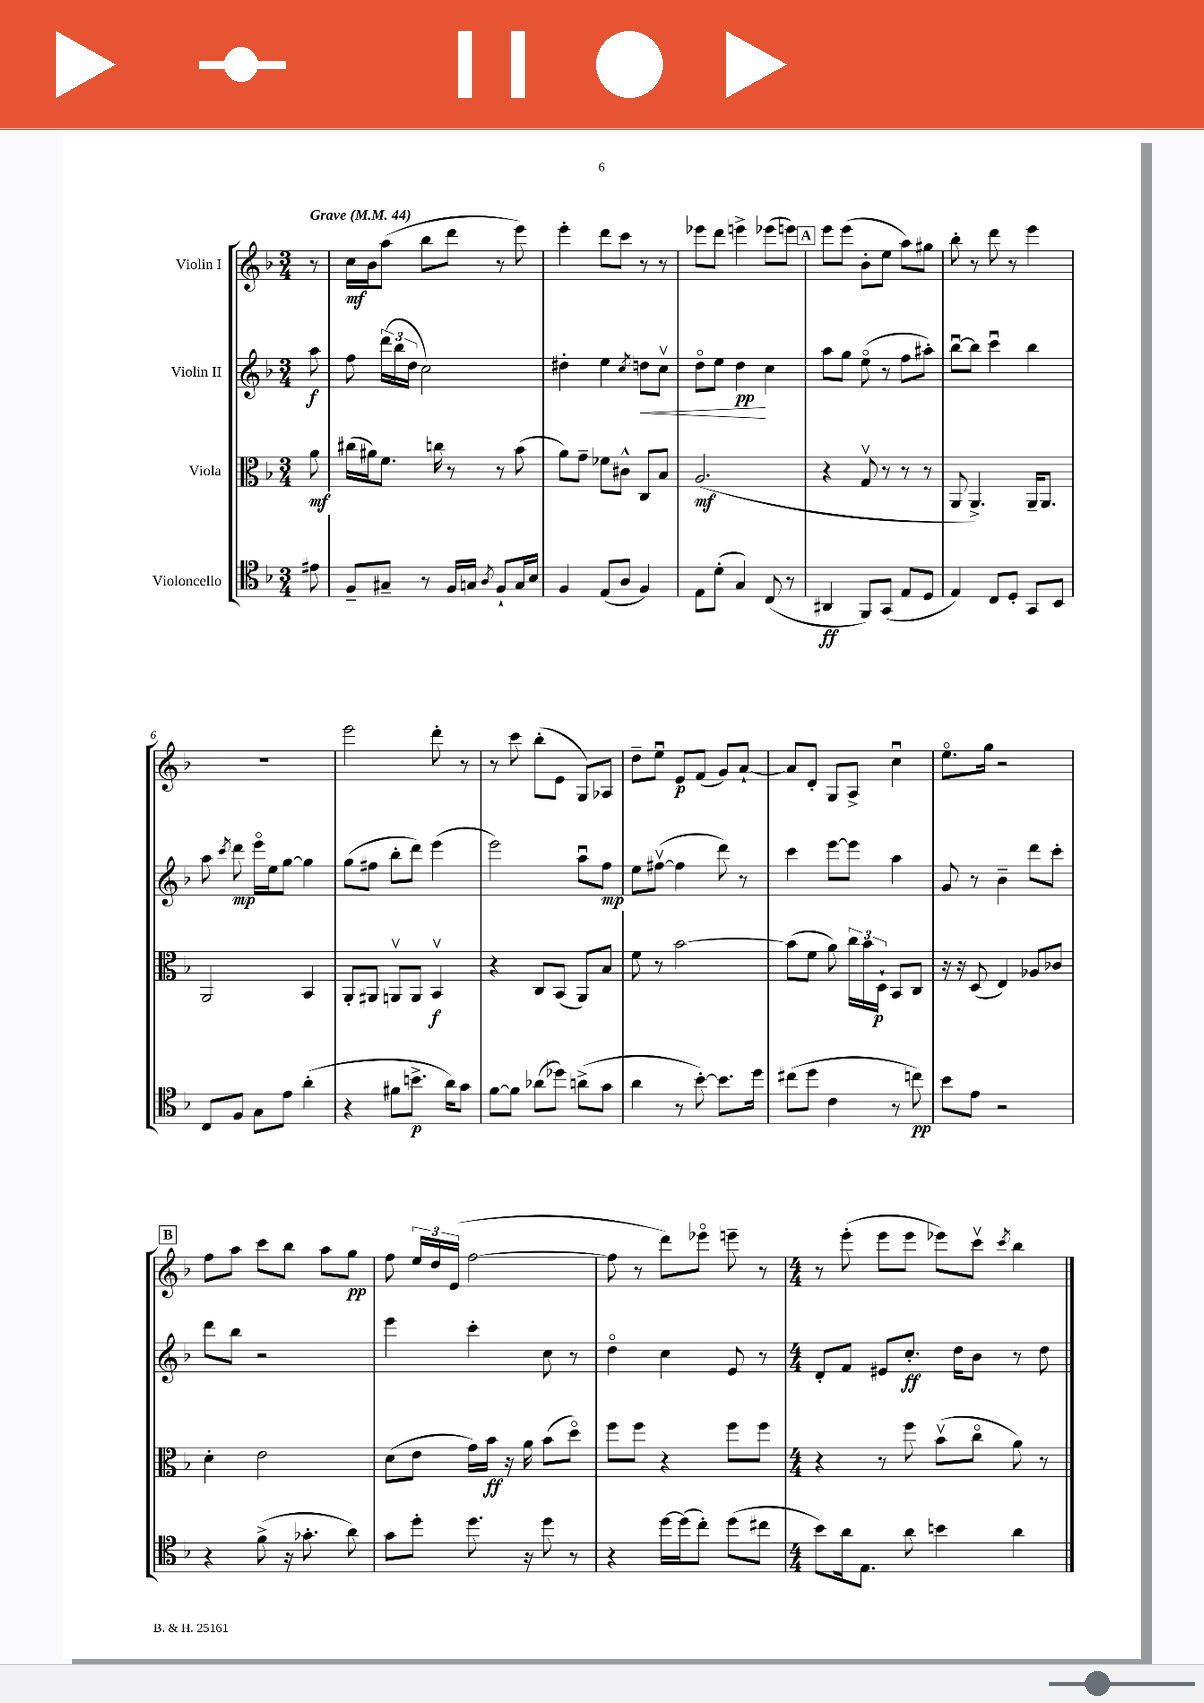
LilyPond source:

<<
\new StaffGroup <<
\new Staff = "s0" \with { instrumentName = "Violin I" } {
    \clef treble \key f \major \numericTimeSignature \time 3/4 \partial 8 \tempo "Grave" 4 = 44
    \autoBeamOff r8 |
    c''16[\mf bes'16 a''8]( bes''8[ d'''8] r8 e'''8) |
    e'''4-. d'''8[ c'''8] r8 r8 |
    ees'''8[ d'''8] e'''4-> ees'''8[( e'''8]) |
    \mark \markup { \box "A" } e'''8[ e'''8]( bes'8[-. e''8] a''8[) gis''8] |
    bes''8-. r8 d'''8 r8 e'''4 |
    R2. |
    e'''2 d'''8-. r8 |
    r8 c'''8 bes''8[-.( e'8] g8[) aes8] |
    d''8[-- e''8]\downbow e'8[\p f'8]( g'8[) a'8]~-! |
    a'8[ d'8]-. g8[ a8]-> c''4\downbow |
    e''8.[\flageolet g''16] r2 |
    \mark \markup { \box "B" } f''8[ a''8] c'''8[ bes''8] a''8[ g''8]\pp |
    f''8 \tuplet 3/2 { e''16[ d''16 e'16]( } f''2~ |
    f''8 r8 d'''8[) ees'''8]\flageolet e'''8-- r8 |
    \numericTimeSignature \time 4/4 r8 e'''8-.( e'''8[ e'''8] ees'''8[) c'''8]\upbow \acciaccatura { c'''8 } bes''4 \bar "|." |
}
\new Staff = "s1" \with { instrumentName = "Violin II" } {
    \clef treble \key f \major \numericTimeSignature \time 3/4 \partial 8
    \autoBeamOff a''8\f |
    f''8 \tuplet 3/2 { d'''16[( bes''16 d''16] } c''2) |
    dis''4-. e''4 \acciaccatura { c''8 } d''8[\< c''8]\upbow |
    d''8[\flageolet e''8] d''4\pp\! c''4 |
    \mark \markup { \box "A" } a''8[ g''8] e''8\flageolet( r8 f''8[ ais''8]-.) |
    bes''8[~\downbow bes''8] c'''4\downbow bes''4 |
    a''8 \acciaccatura { c'''8 } d'''8\mp e'''16[\flageolet e''16 g''8]~ g''4 |
    g''8[( fis''8] bes''8[-. d'''8]) e'''4( |
    e'''2) a''8[\downbow f''8]\mp |
    e''8[ fis''8]~\upbow( fis''4 d'''8) r8 |
    c'''4 e'''8[~ e'''8] a''4 |
    g'8 r8 bes'4-- d'''8[ c'''8]-. |
    \mark \markup { \box "B" } d'''8[ bes''8] r2 |
    e'''4 c'''4-. c''8 r8 |
    d''4\flageolet c''4 e'8 r8 |
    \numericTimeSignature \time 4/4 d'8[-. f'8] eis'8[ c''8.]-.\ff d''16[ bes'8] r8 d''8 \bar "|." |
}
\new Staff = "s2" \with { instrumentName = "Viola" } {
    \clef alto \key f \major \numericTimeSignature \time 3/4 \partial 8
    \autoBeamOff a'8\mf |
    cis''16[( ais'16) f'8.] c''16 r8 r8 bes'8( |
    a'8[) g'8]-- fes'8[ cis'8]-^ c8[ bes8] |
    a2.\mf( |
    \mark \markup { \box "A" } r4 g8\upbow r8 r8 r8 |
    a,8 a,4.->) a,16[-- a,8.] |
    a,2 bes,4 |
    a,8[-. ais,8] a,8[\upbow a,8] bes,4\upbow\f |
    r4 c8[ bes,8]( a,8[) bes8] |
    f'8 r8 bes'2~ |
    bes'8[( f'8] a'8) \tuplet 3/2 { c''16[ bes'16 d16]-!\p } bes,8[ c8] |
    r16 r16 d8( e4) aes8[ ces'8] |
    \mark \markup { \box "B" } d'4-. e'2 |
    d'8[( e'8] g'16[) bes'16]\ff r16 a'16 bes'8[( d''8]\flageolet) |
    f''8[ f''8] r4 f''8[ f''8] |
    \numericTimeSignature \time 4/4 r4 r8 f''8 bes'8[\upbow( c''8]\flageolet a'8) r8 \bar "|." |
}
\new Staff = "s3" \with { instrumentName = "Violoncello" } {
    \clef tenor \key f \major \numericTimeSignature \time 3/4 \partial 8
    \autoBeamOff eis'8 |
    f8[-- gis8]-- r8 f16[ g16] \acciaccatura { a8 } f8[-! g16 bes16] |
    f4 e8[( a8] f4) |
    e8[ d'8]-.( g4) c8( r8 |
    \mark \markup { \box "A" } ais,4\ff f,8[) g,8]( e8[ d8] |
    e4) c8[ d8]-. g,8[ bes,8] |
    c8[ f8] g8[ e'8] a'4-.( |
    r4 fis'8[ b'8.]->\p a'16[) g'8] |
    f'8[~ f'8] aes'8[( des''8]) a'8[->( g'8] |
    a'4 r8 bes'8~-.) bes'8.[ d''16] |
    cis''8[( d''8] c'4 r8 c''8\pp) |
    bes'8[ e'8] r2 |
    \mark \markup { \box "B" } r4 f'8->( r16 ges'8.-. a'8) |
    g'8[ d''8]-. d''8. r16 d''8 r8 |
    r4 d''16[~ d''16( c''8]-.) d''8[( cis''8] |
    \numericTimeSignature \time 4/4 bes'8[) a'16 e8.] a'8 b'4 a'4 \bar "|." |
}
>>
>>
